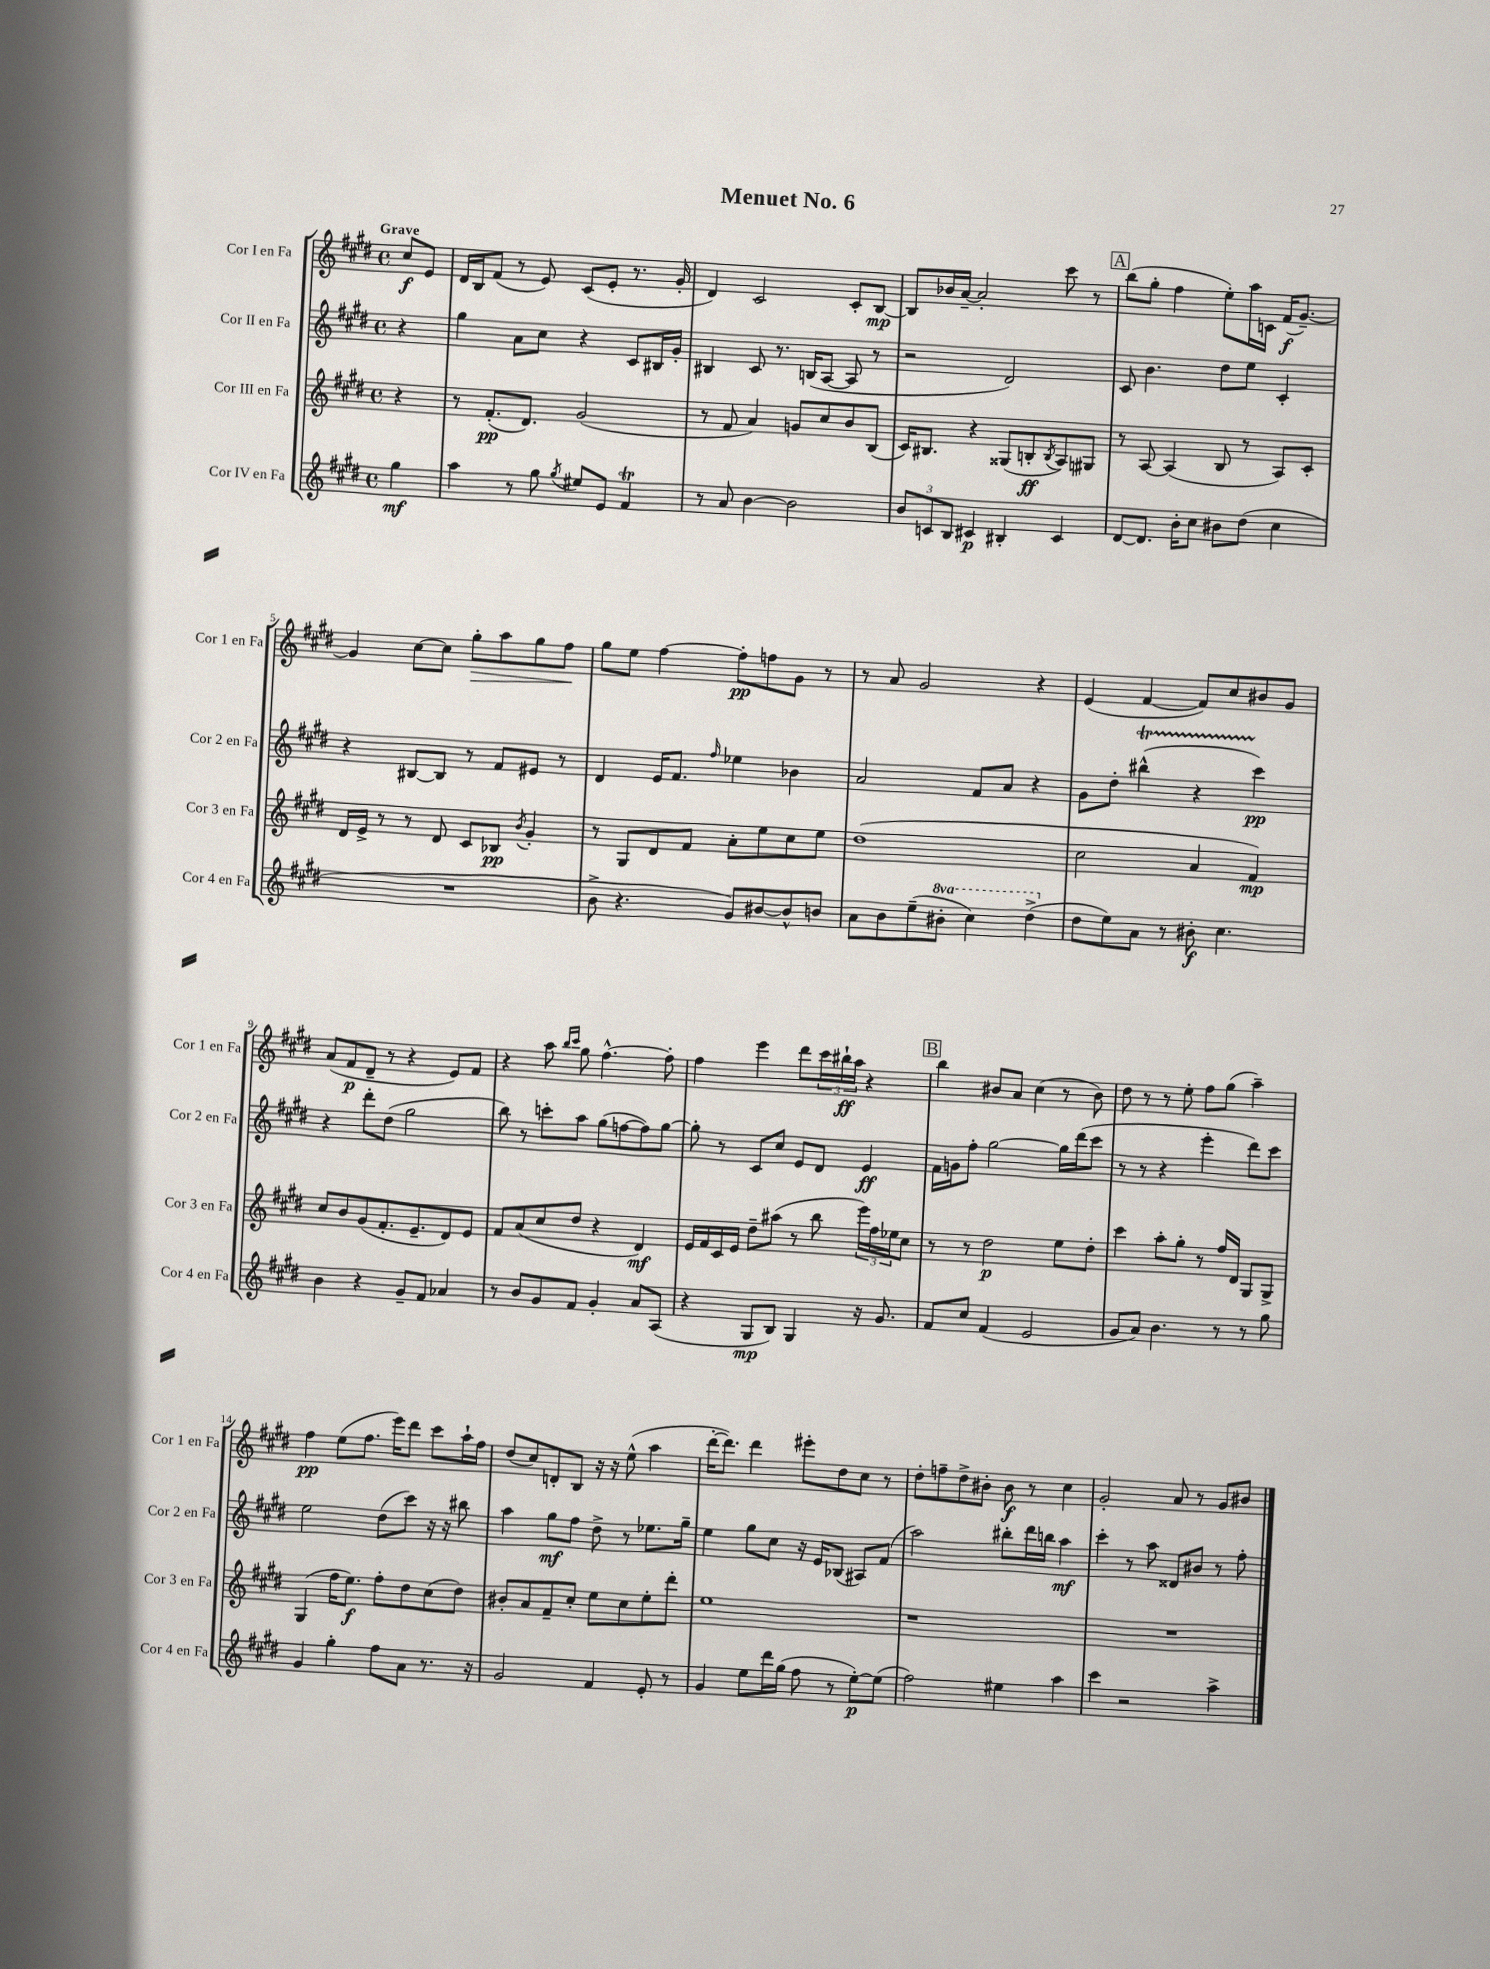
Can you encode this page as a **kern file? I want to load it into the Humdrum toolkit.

**kern	**dynam	**kern	**dynam	**kern	**dynam	**kern	**dynam
*part4	*part4	*part3	*part3	*part2	*part2	*part1	*part1
*staff4	*staff4	*staff3	*staff3	*staff2	*staff2	*staff1	*staff1
*I"Cor IV en Fa	*	*I"Cor III en Fa	*	*I"Cor II en Fa	*	*I"Cor I en Fa	*
*I'Cor 4 en Fa	*	*I'Cor 3 en Fa	*	*I'Cor 2 en Fa	*	*I'Cor 1 en Fa	*
*clefG2	*	*clefG2	*	*clefG2	*	*clefG2	*
*k[f#c#g#d#]	*	*k[f#c#g#d#]	*	*k[f#c#g#d#]	*	*k[f#c#g#d#]	*
*M4/4	*	*M4/4	*	*M4/4	*	*M4/4	*
*met(c)	*	*met(c)	*	*met(c)	*	*met(c)	*
=	=	=	=	=	=	=	=
!	!	!	!	!	!	!LO:TX:a:B:t=Grave	!
4gg#\	mf	4r	.	4r	.	8cc#/L	f
.	.	.	.	.	.	8e/J	.
=1	=1	=1	=1	=1	=1	=1	=1
4aa\	.	8r	.	4gg#\	.	16d#/LL	.
.	.	.	.	.	.	16B/J	.
.	.	(8.f#'/L	pp	.	.	(8f#/J	.
8r	.	.	.	8a\L	.	8r	.
.	.	8.d#/J)	.	.	.	.	.
8gg#\	.	.	.	8cc#\J	.	8e/)	.
8qgg#/	.	.	.	.	.	.	.
8ee#X/L	.	(2g#/	.	4r	.	(8c#/L	.
8e/J	.	.	.	.	.	8e'/J	.
4f#T/	.	.	.	8c#/L	.	8.r	.
.	.	.	.	16B#X/L	.	.	.
.	.	.	.	16g#'/JJ	.	16g#'/	.
=2	=2	=2	=2	=2	=2	=2	=2
8r	.	8r	.	4B#X/	.	4d#/)	.
8a/	.	8f#/	.	.	.	.	.
[4b\	.	4a/)	.	8c#/	.	2c#/	.
.	.	.	.	8.r	.	.	.
2b\]	.	8gn/L	.	.	.	.	.
.	.	.	.	(16Bn/KL	.	.	.
.	.	8cc#/	.	[8A/J	.	.	.
.	.	8b/	.	8A/]	.	8c#'/L	.
.	.	(8B/J	.	8r	.	[8B/J	mp
=3	=3	=3	=3	=3	=3	=3	=3
12b/L	.	16c#/KL)	.	2r	.	8B/L]	.
.	.	8.B#X/J	.	.	.	.	.
12cn/	.	.	.	.	.	.	.
.	.	.	.	.	.	16b-X/L	.
12B/J	.	.	.	.	.	.	.
.	.	.	.	.	.	[16a~/JJ	.
4c#X/	p	4r	.	.	.	2a'/]	.
4B#X'/	.	(8G##X/L	.	2d#/)	.	.	.
.	.	8Bn'/	ff	.	.	.	.
.	.	8qB/	.	.	.	.	.
4c#/	.	8A/)	.	.	.	8ccc#\	.
.	.	8G#X/J	.	.	.	8r	.
!!LO:REH:place=s1:t=A
=4	=4	=4	=4	=4	=4	=4	=4
[8d#/L	.	8r	.	8c#/	.	(8bb\L	.
8.d#/J]	.	[8A/	.	4.b\	.	8gg#'\J	.
.	.	(4A/]	.	.	.	4ff#\	.
16b'\KL	.	.	.	.	.	.	.
8cc#\J	.	.	.	.	.	.	.
8b#X\L	.	8B/	.	8dd#\L	.	8ee'\L)	.
(8dd#\J	.	8r	.	8ee\J	.	16aa\L	.
.	.	.	.	.	.	16cn\JJ	.
4cc#\	.	8A/L)	.	4c#'/	.	(16f#/KL	f
.	.	.	.	.	.	[8.g#~/J)	.
.	.	8c#'/J	.	.	.	.	.
!!LO:LB:g=z
=5	=5	=5	=5	=5	=5	=5	=5
1r	.	16d#/LL	.	4r	.	4g#/]	.
.	.	16e^/JJ	.	.	.	.	.
.	.	8r	.	.	.	.	.
.	.	8r	.	[8B#X/L	.	[8cc#\L	.
.	.	8d#/	.	8B#/J]	.	8cc#\J]	.
!	!	!	!	!	!	!	!LO:HP:b
.	.	8c#/L	.	8r	.	8gg#'\L	>
.	.	8B-X/J	pp	8f#/L	.	8aa\	.
.	.	8qb/	.	.	.	.	.
.	.	4g#'/	.	8e#X/J	.	8gg#\	.
.	.	.	.	8r	.	8ff#\J	.
.	.	.	.	.	.	.	]
=6	=6	=6	=6	=6	=6	=6	=6
8b^\	.	8r	.	4d#/	.	8gg#\L	.
4.r	.	8G#/L	.	.	.	8ee\J	.
.	.	8d#/	.	16e/KL	.	[4ff#\	.
.	.	.	.	8.f#/J	.	.	.
.	.	8f#/J	.	.	.	.	.
.	.	.	.	16qqff#/	.	.	.
8g#/L)	.	8a'\L	.	4ee-X\	.	8ff#'\L]	pp
[8b#X/	.	8ee\	.	.	.	8ffn\	.
8b#^^/]	.	8cc#\	.	4b-X\	.	8g#\J	.
8bn/J	.	8ee\J	.	.	.	8r	.
=7	=7	=7	=7	=7	=7	=7	=7
8a\L	.	(1dd#	.	2a/	.	8r	.
8b\	.	.	.	.	.	8a/	.
(8ee~\	.	.	.	.	.	2g#/	.
*8va	*	*	*	*	*	*	*
8bb#X'\J	.	.	.	.	.	.	.
4ccc#\)	.	.	.	8f#/L	.	.	.
.	.	.	.	8a/J	.	.	.
(4ddd#^\	.	.	.	4r	.	4r	.
=8	=8	=8	=8	=8	=8	=8	=8
*X8va	*	*	*	*	*	*	*
8dd#\L	.	2cc#\	.	8g#\L	.	(4e/	.
8ee\)	.	.	.	8dd#'\J	.	.	.
8a\J	.	.	.	(4bb#Xt^^\	.	[4f#/	.
8r	.	.	.	.	.	.	.
8b#X'\	f	4a/	.	4r	.	8f#/L])	.
4.cc#\	.	.	.	.	.	8cc#/	.
.	.	4f#/)	mp	4ccc#\)	pp	8b#X/	.
.	.	.	.	.	.	8g#/J	.
!!LO:LB:g=z
=9	=9	=9	=9	=9	=9	=9	=9
4b\	.	8cc#/L	.	4r	.	(8a/L	.
.	.	8b/	.	.	.	8f#/	p
4r	.	(8g#/	.	8ddd#'\L	.	8d#~/J	.
.	.	8.f#'/	.	(8dd#\J	.	8r	.
8g#~/L	.	.	.	2gg#\	.	4r	.
.	.	8.e~/	.	.	.	.	.
8f#/J	.	.	.	.	.	.	.
4a-X/	.	8d#/)	.	.	.	8e/L)	.
.	.	8e/J	.	.	.	8f#/J	.
=10	=10	=10	=10	=10	=10	=10	=10
8r	.	8f#/L	.	8bb\)	.	4r	.
8b/L	.	(8a/	.	8r	.	.	.
8g#/	.	8cc#/	.	8cccn'\L	.	8aa\	.
.	.	.	.	.	.	16qqbb/LL	.
.	.	.	.	.	.	16qqccc#/JJ	.
8f#/J	.	8dd#/J	.	8aa\J	.	8gg#\	.
4g#'/	.	4r	.	(8gg#\L	.	[4.ff#^^\	.
.	.	.	.	[8ffn\	.	.	.
8a/L	.	4d#/)	mf	8ff\])	.	.	.
(8A/J	.	.	.	[8gg#\J	.	8ff#'\]	.
=11	=11	=11	=11	=11	=11	=11	=11
4r	.	16e/LL	.	8gg#'\]	.	4ff#\	.
.	.	16f#/	.	.	.	.	.
.	.	16c#/	.	8r	.	.	.
.	.	16e/JJ	.	.	.	.	.
8G#/L	mp	8dd#~\L	.	8c#/L	.	4eee\	.
8B/J)	.	(8aa#X\J	.	8cc#/J	.	.	.
4G#/	.	8r	.	8e/L	.	8ddd#\L	.
.	.	8bb\	.	8d#/J	.	24ccc#\L	.
.	.	.	.	.	.	24bb#X`\	ff
.	.	.	.	.	.	24aa\JJ	.
16r	.	24eee\LL)	.	4e/	ff	4r	.
.	.	24ff#\	.	.	.	.	.
8.g#/	.	.	.	.	.	.	.
.	.	24ee-X\J	.	.	.	.	.
.	.	8cc#\J	.	.	.	.	.
!!LO:REH:place=s1:t=B
=12	=12	=12	=12	=12	=12	=12	=12
8f#/L	.	8r	.	16f#\LL	.	4bb\	.
.	.	.	.	16gn\J	.	.	.
8cc#/J	.	8r	.	8ff#'\J	.	.	.
(4f#/	.	2dd#\	p	[2gg#\	.	8b#X/L	.
.	.	.	.	.	.	8a/J	.
2e/	.	.	.	.	.	(4cc#\	.
.	.	8ee\L	.	16gg#\LL]	.	8r	.
.	.	.	.	(16ddd#\J	.	.	.
.	.	8dd#'\J	.	8ccc#\J	.	8b#\)	.
=13	=13	=13	=13	=13	=13	=13	=13
8g#/L	.	4ccc#\	.	8r	.	8dd#\	.
8a/J)	.	.	.	8r	.	8r	.
4.b\	.	8aa'\L	.	4r	.	8r	.
.	.	8gg#'\J	.	.	.	8ee'\	.
.	.	8r	.	4eee'\	.	8ff#\L	.
8r	.	16ff#/LL	.	.	.	(8gg#\J	.
.	.	16d#/JJ	.	.	.	.	.
8r	.	8G#/L	.	8ddd#\L)	.	4aa~\)	.
8gg#\	.	8G#^/J	.	8ccc#\J	.	.	.
!!LO:LB:g=z
=14	=14	=14	=14	=14	=14	=14	=14
4g#/	.	(4G#/	.	2ee\	.	4ff#\	pp
4gg#'\	.	16ff#\KL	.	.	.	(8ee\L	.
.	.	8.ee\J)	f	.	.	.	.
.	.	.	.	.	.	8.ff#\J	.
8ff#\L	.	8ff#'\L	.	(8dd#\L	.	.	.
.	.	.	.	.	.	16eee\KL)	.
8a\J	.	8dd#\	.	8ccc#\J)	.	8ddd#\J	.
8.r	.	(8cc#\	.	16r	.	8ccc#\L	.
.	.	.	.	16r	.	.	.
.	.	8dd#\J)	.	8bb#X\	.	16aa`\L	.
16r	.	.	.	.	.	16ff#\JJ	.
=15	=15	=15	=15	=15	=15	=15	=15
2g#/	.	8b#X'/L	.	4aa\	.	(8dd#/L	.
.	.	8a/	.	.	.	8cc#/)	.
.	.	8f#~/	.	8gg#\L	mf	8dn'/	.
.	.	8cc#'/J	.	8ff#\J	.	8B/J	.
4f#/	.	8ee\L	.	8dd#^\	.	16r	.
.	.	.	.	.	.	16r	.
.	.	8cc#\	.	8r	.	(8ee^^\	.
8e'/	.	8ee'\	.	8.ee-X\L	.	4aa\	.
8r	.	8ddd#'\J	.	.	.	.	.
.	.	.	.	16gg#~\Jk	.	.	.
=16	=16	=16	=16	=16	=16	=16	=16
4g#/	.	1ee	.	4ee\	.	[16ddd#'\KL	.
.	.	.	.	.	.	8.ddd#\J])	.
8ee\L	.	.	.	8gg#\L	.	4ddd#\	.
16ddd#\L	.	.	.	8cc#\J	.	.	.
(16gg#\JJ	.	.	.	.	.	.	.
8ff#\	.	.	.	16r	.	8eee#X'\L	.
.	.	.	.	16e/KL	.	.	.
8r	.	.	.	(8B-X/J	.	8dd#\	.
[8ee'\L)	p	.	.	8A#X/L)	.	8cc#\J	.
(8ee\J]	.	.	.	(8f#/J	.	8r	.
=17	=17	=17	=17	=17	=17	=17	=17
2ff#\)	.	1r	.	2aa\)	.	8dd#'\L	.
.	.	.	.	.	.	8ffn~\	.
.	.	.	.	.	.	8dd#^\	.
.	.	.	.	.	.	8b#X'\J	.
4ee#X\	.	.	.	8bb#X'\L	.	8b#\	f
.	.	.	.	16ddd#\L	.	8r	.
.	.	.	.	16bbn\JJ	.	.	.
4aa\	.	.	.	4aa\	mf	4cc#\	.
=18	=18	=18	=18	=18	=18	=18	=18
4ccc#\	.	1r	.	4ccc#'\	.	2g#'/	.
2r	.	.	.	8r	.	.	.
.	.	.	.	8aa\	.	.	.
.	.	.	.	8d##X/L	.	8a/	.
.	.	.	.	8b#X/J	.	8r	.
4aa^\	.	.	.	8r	.	8g#/L	.
.	.	.	.	8ff#'\	.	8b#X/J	.
==	==	==	==	==	==	==	==
*-	*-	*-	*-	*-	*-	*-	*-
